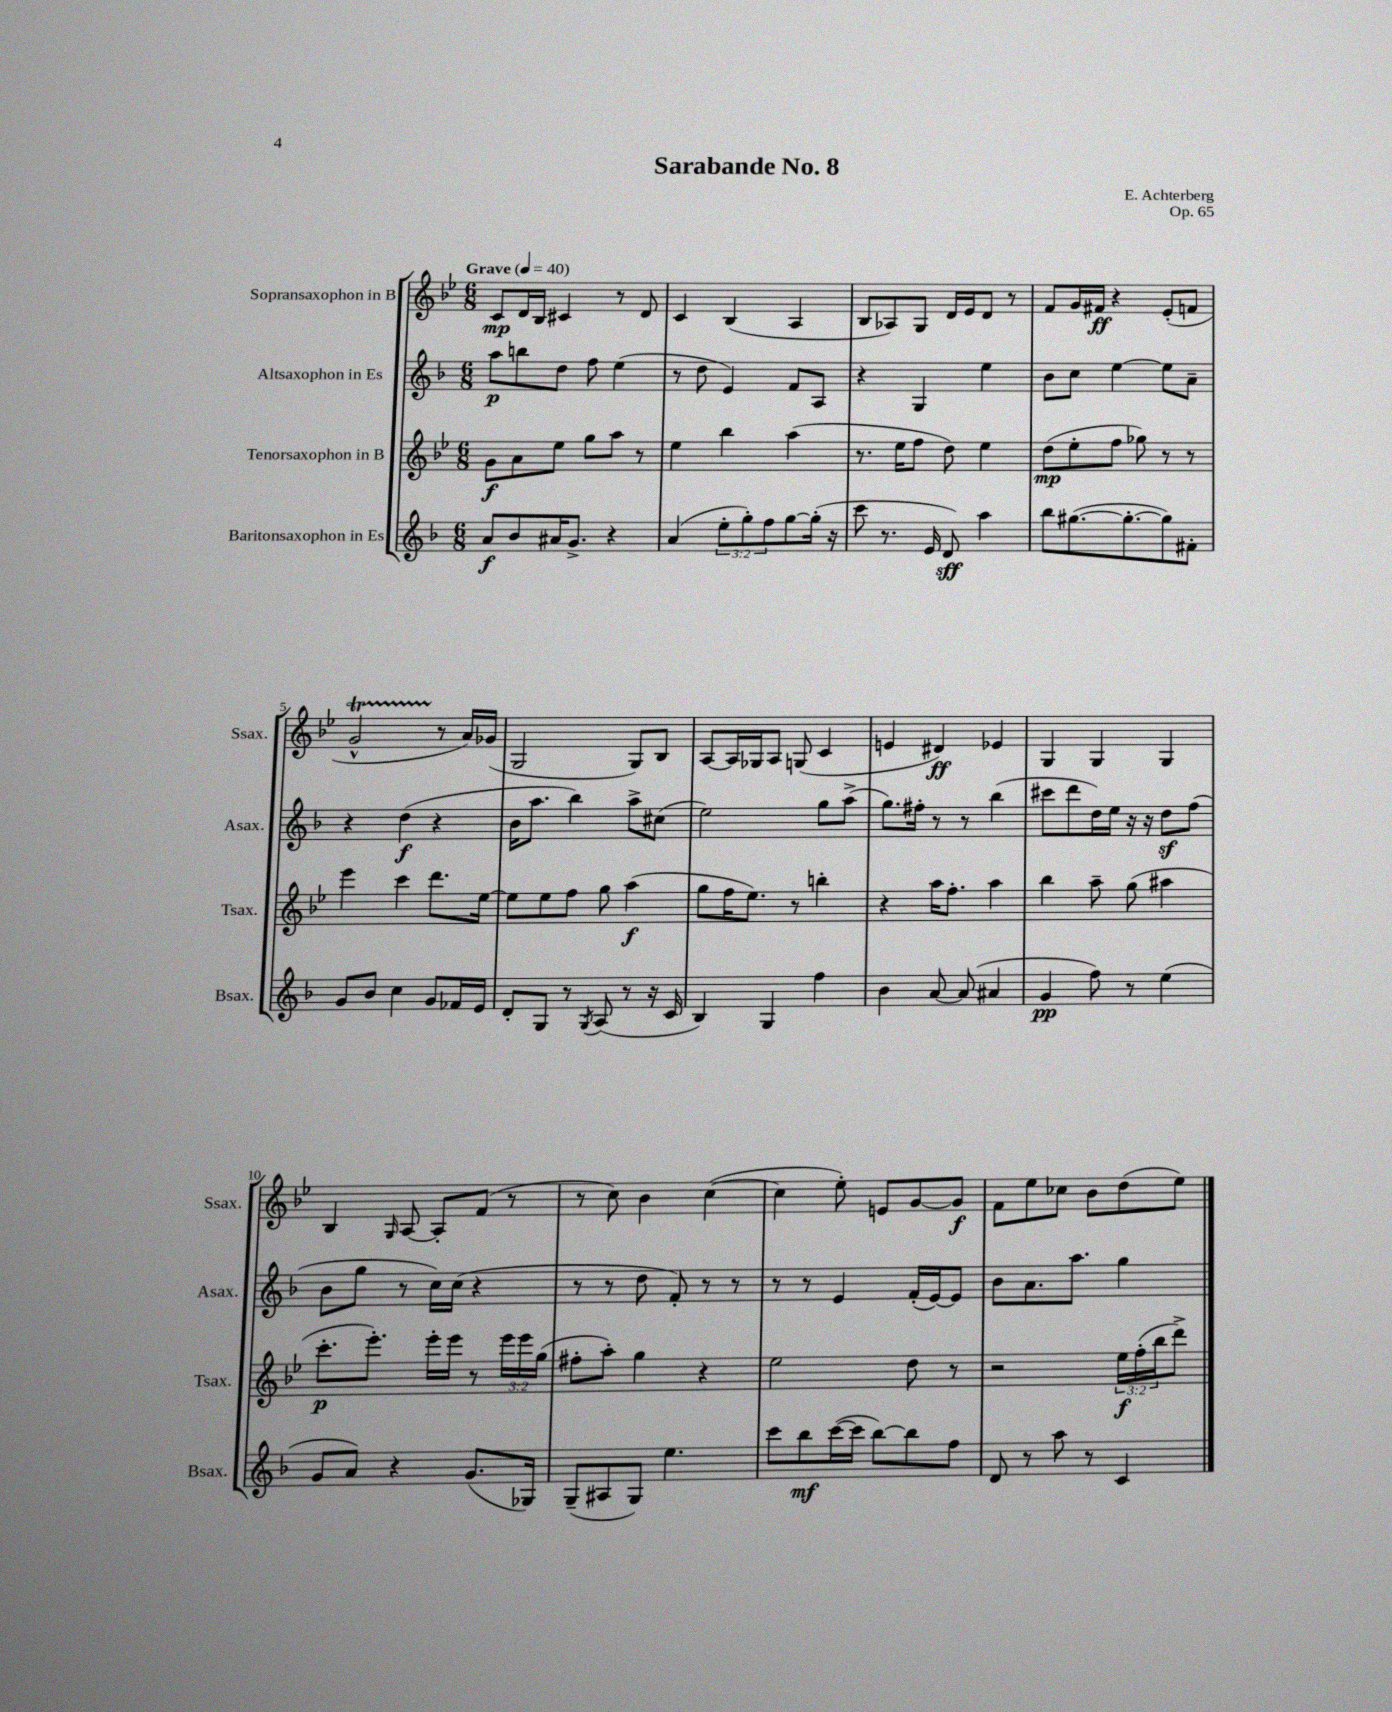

**kern	**kern	**kern	**kern
*staff4	*staff3	*staff2	*staff1
*clefG2	*clefG2	*clefG2	*clefG2
*k[b-]	*k[b-e-]	*k[b-]	*k[b-e-]
*M6/8	*M6/8	*M6/8	*M6/8
*MM40	*MM40	*MM40	*MM40
8a/L	8g\L	8aa\L	8c/L
8b-/	8a\	8bb\	16d/L
.	.	.	16B-/JJ
16a#/K	8ee-\J	8dd\J	4c#/
8.g^/J	.	.	.
.	8gg\L	8ff\	.
4r	8aa\J	(4ee\	8r
.	8r	.	8d/
=	=	=	=
(4a/	4ee-\	8r	4c/
.	.	8dd\	.
12ee'\L	4bb-\	4e/)	(4B-/
12gg'\)	.	.	.
12ff\	.	.	.
[8gg\	(4aa\	8f/L	4A/
(16gg'\]Jk	.	8A/J	.
16r	.	.	.
=	=	=	=
8ccc\	8.r	4r	8B-/L
8.r	.	.	8A-/)
.	16ee-\LK	.	.
.	8ff\J	4G/	8G/J
16e/	.	.	.
8d/)	8dd\)	.	16d/LL
.	.	.	16e-/J
4aa\	4ee-\	4ee\	8d/J
.	.	.	8r
=	=	=	=
8bb-\L	(8dd\L	8b-\L	8f/L
([8.gg#\	8ee-'\	8cc\J	16g/L
.	.	.	16f#/JJ
.	8ff\J	[4ee\	4r
8.gg#'\_	.	.	.
.	8gg-\)	.	.
8gg#\])	8r	8ee\]L	(8e-'/L
8f#'\J	8r	8a~\J	8f/J
=	=	=	=
8g/L	4eee-\	4r	2g^^/
8b-/J	.	.	.
4cc\	4ccc\	(4dd\	.
8g/L	8.ddd\L	4r	8r
16f-/L	.	.	16a/LL)
16e/JJ	[16ee-\Jk	.	(16g-/JJ
=	=	=	=
8d'/L	8ee-\]L	16b-\LK	2G/
.	.	8.aa\J	.
8G/J	8ee-\	.	.
8r	8ff\J	4bb-\)	.
8qG/	.	.	.
(8A/	8gg\	.	.
8r	(4aa\	8aa^\L	8G/L)
16r	.	(8cc#\J	8B-/J
16c/	.	.	.
=	=	=	=
4B-/)	8gg\L	2ee\)	[8A/L
.	16ff\K	.	16A/]L
.	8.ee-\J)	.	16G-/J
4G/	.	.	8A/J
.	8r	.	(8G/
4ff\	4bb'\	8gg\L	4c/
.	.	(8aa^\J	.
=	=	=	=
4b-\	4r	8.gg\L)	4e/
.	.	16ff#'\Jk	.
[8a/	16aa\LK	8r	4d#/)
.	8.ff'\J	.	.
(8a/]	.	8r	.
4a#/	4aa\	(4bb-\	4e-/
=	=	=	=
4g/	4bb-\	8ccc#\L	4G/
.	.	8ddd\	.
8ff\)	8aa~\	16dd\L)	4G/
.	.	16ee\JJ	.
8r	(8gg\	16r	.
.	.	16r	.
(4ee\	4aa#\	8dd\L	4G/
.	.	(8ff\J	.
=	=	=	=
8g/L	8.ccc'\L	8b-\L	4B-/
8a/J)	.	8gg\J	.
.	8.eee-'\J)	.	.
.	.	.	16qqG/
4r	.	8r	[8A/
.	16eee-'\LL	16cc\LL)	8A'/]L
.	16eee-\JJ	(16cc\JJ	.
(8.g/L	8r	4r	(8f/J
.	24eee-\LL	.	8r
.	24eee-\	.	.
16G-/Jk)	.	.	.
.	(24gg\JJ	.	.
=	=	=	=
(8G~/L	8ff#'\L	8r	8r
8A#/	8aa'\J)	8r	8cc\)
8G/J)	4gg\	8dd\	4b-\
4.ee\	.	8f'/)	.
.	4r	8r	([4cc\
.	.	8r	.
=	=	=	=
8ccc\L	2ee-\	8r	4cc\]
8bb-\	.	8r	.
([16ccc\L	.	4e/	8ee-'\)
16ccc\]JJ	.	.	.
[8bb-\L)	.	.	8e/L
8bb-\]	8dd\	(16f'/LL	[8g/
.	.	[16e/J)	.
8ff\J	8r	8e/]J	8g/]J
=	=	=	=
8d/	2r	8b-\L	8f\L
8r	.	8.a\	8ee-\
8aa\	.	.	8cc-\J
.	.	8.aa\J	.
8r	.	.	8b-\L
4c/	24ee-\LL	4gg\	(8dd\
.	(24ff'\	.	.
.	24bb-\J	.	.
.	8ddd^\J)	.	8ee-\J)
==	==	==	==
*-	*-	*-	*-
